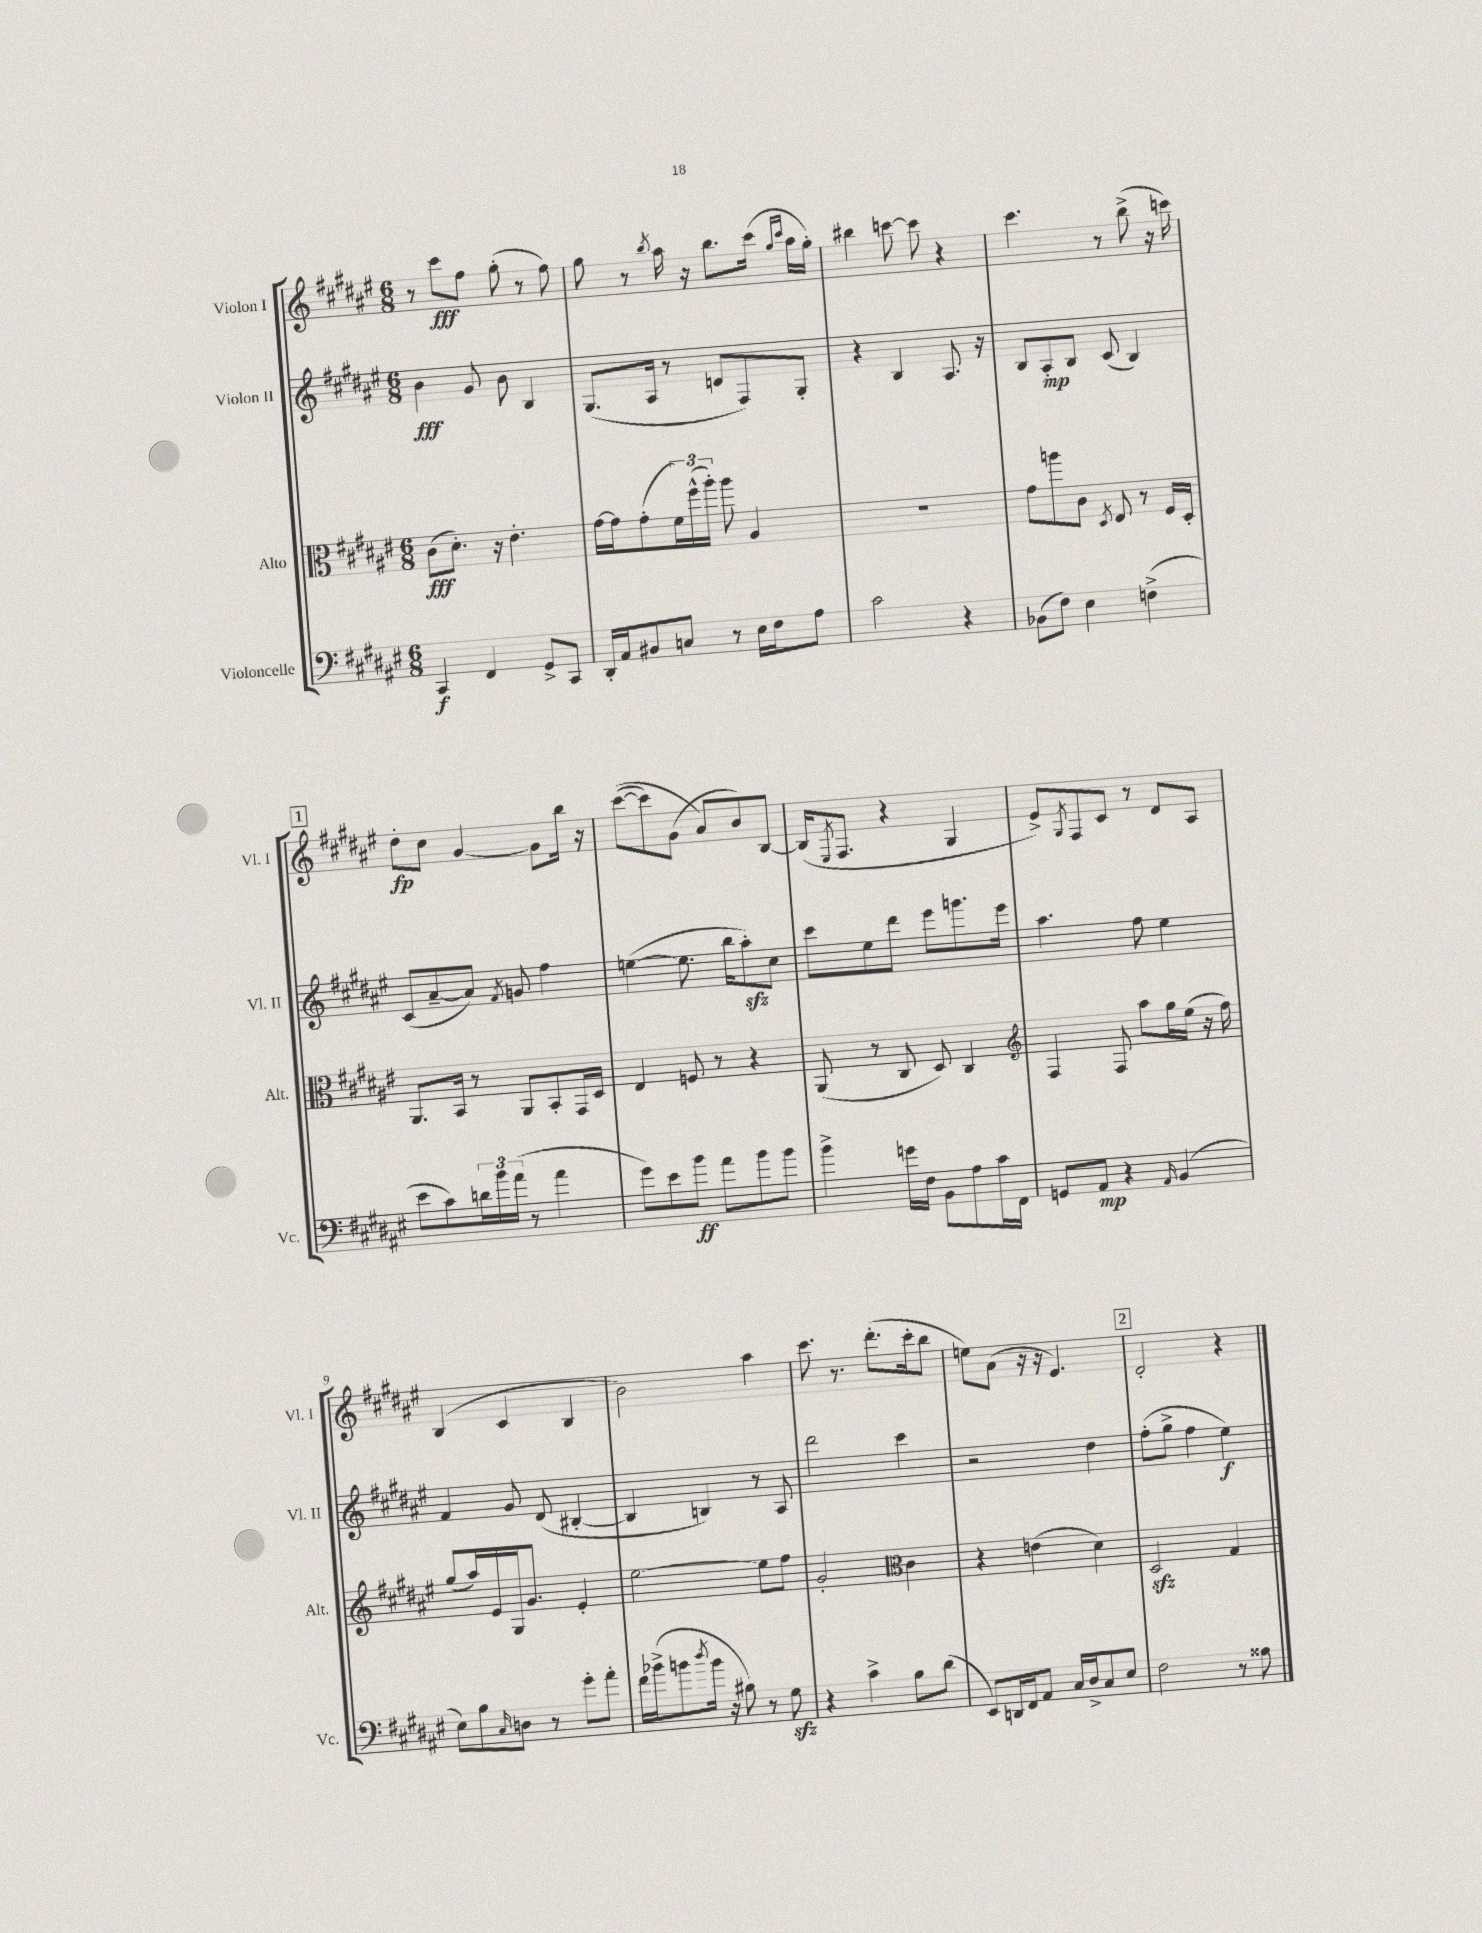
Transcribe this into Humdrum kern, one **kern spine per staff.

**kern	**kern	**kern	**kern
*staff4	*staff3	*staff2	*staff1
*clefF4	*clefC3	*clefG2	*clefG2
*k[f#c#g#d#a#e#]	*k[f#c#g#d#a#e#]	*k[f#c#g#d#a#e#]	*k[f#c#g#d#a#e#]
*M6/8	*M6/8	*M6/8	*M6/8
4CC#	(8c#	4b	8r
.	8.d#')	.	8ccc#
4FF#	.	8g#	8ff#
.	16r	.	.
.	4.e#'	8b	(8gg#'
8GG#^	.	4B	8r
8CC#	.	.	8ff#)
=	=	=	=
16DD#'	[16g#	(8.G#	8gg#
16AA#	16g#]	.	.
8BB#	(8g#'	.	8r
.	.	16A#	.
.	.	.	8qbb
8C	24f#)	8r	16aa#
.	(24ff#^^	.	.
.	.	.	16r
.	24aa#')	.	.
8r	8aa#	8d	8.bb
16E#	4A#	8F#)	.
16F#	.	.	(16ccc#
.	.	.	16qqgg#
.	.	.	16qqccc#
8A#	.	8G#'	16aa#
.	.	.	16gg#')
=	=	=	=
2c#	2.r	4r	4bb#
.	.	4B	[8ccc
.	.	.	8ccc]
4r	.	8.A#	4r
.	.	16r	.
=	=	=	=
(8BB-	8g#	8B	4.ccc#
8F#)	8aa	8A#'	.
4E#	8c#	8B	.
.	8qD#	.	.
.	8E#	(8c#	8r
(4F^	8r	4B)	(8bb^
.	16F#	.	16r
.	16D#'	.	16ccc)
=	=	=	=
8e#	8.AA#	(8c#	8dd#'
8c#)	.	[8a#~	8cc#
.	16BB	.	.
24d	8r	8a#])	[4g#
24b	.	.	.
(24a#	.	.	.
.	.	8qf#	.
8r	8AA#	8g	.
4a#	8BB'	4ff#	8g#]
.	16GG#	.	16bb
.	16D#	.	16r
=	=	=	=
8g#)	4E#	([4ee	&(([8ccc#
8e#	.	.	8ccc#])
8b	8F	8.ee]	(8g#
8a#	8r	.	8a#&)
.	.	16bb	.
8b	4r	8aa#')	8b)
8b	.	8cc#	[8B
=	=	=	=
4b^	(8AA#	8ccc#	(16B]
.	.	.	8qE#
.	.	.	8.F#
.	8r	8ee#	.
16g	8C#	8ddd#	4r
16F#	.	.	.
8BB	8D#)	8eee#	.
8A#	4C#	8.ggg	4G#
16c#	.	.	.
16FF#	.	16eee#	.
=	=	=	=
*	*clefG2	*	*
8GG	4F#	4.aa#	8e#^)
.	.	.	8qG#
8AA#	.	.	8F#
4r	8F#	.	8c#
.	8aa#	8ff#	8r
16qqAA#	.	.	.
(4BB	16gg#	4ee#	8d#
.	(16ee#	.	.
.	16r	.	8A#
.	16ff#)	.	.
=	=	=	=
8E#)	(8gg#	4f#	(4B
8B	16aa#)	.	.
.	16e#	.	.
16qqC#	.	.	.
8D	16G#	8g#	4c#
.	8.g#	.	.
8r	.	(8d#	.
8g#'	4e#'	[4B#'	4B
8a#'	.	.	.
=	=	=	=
16f#	[2ee#	4B#]	2b)
(16b-^	.	.	.
8b	.	.	.
8qdd#	.	.	.
16b	.	4B)	.
16r	.	.	.
8B#)	.	.	.
8r	8ee#]	8r	4aa#
8G#	8ff#	8A#	.
=	=	=	=
4r	2g#'	2ddd#	8.ccc#
.	.	.	8.r
4c#^	.	.	.
.	.	.	(8.ddd#'
*	*clefC3	*	*
8B	4c#	4ccc#	.
.	.	.	16ccc#'
(8d#	.	.	8bb
=	=	=	=
8EE#)	4r	2r	8ee)
16DD	.	.	(8a#
16FF#	.	.	.
8AA#	(4e	.	16r
.	.	.	16r
16C#	.	.	4.e#)
16D#^	.	.	.
8C#	4d#)	4dd#	.
8E#	.	.	.
=	=	=	=
2F#	2D#	(8ff#'	2d#'
.	.	8gg#^	.
.	.	4ff#	.
8r	4G#	4ee#)	4r
8A##	.	.	.
==	==	==	==
*-	*-	*-	*-
